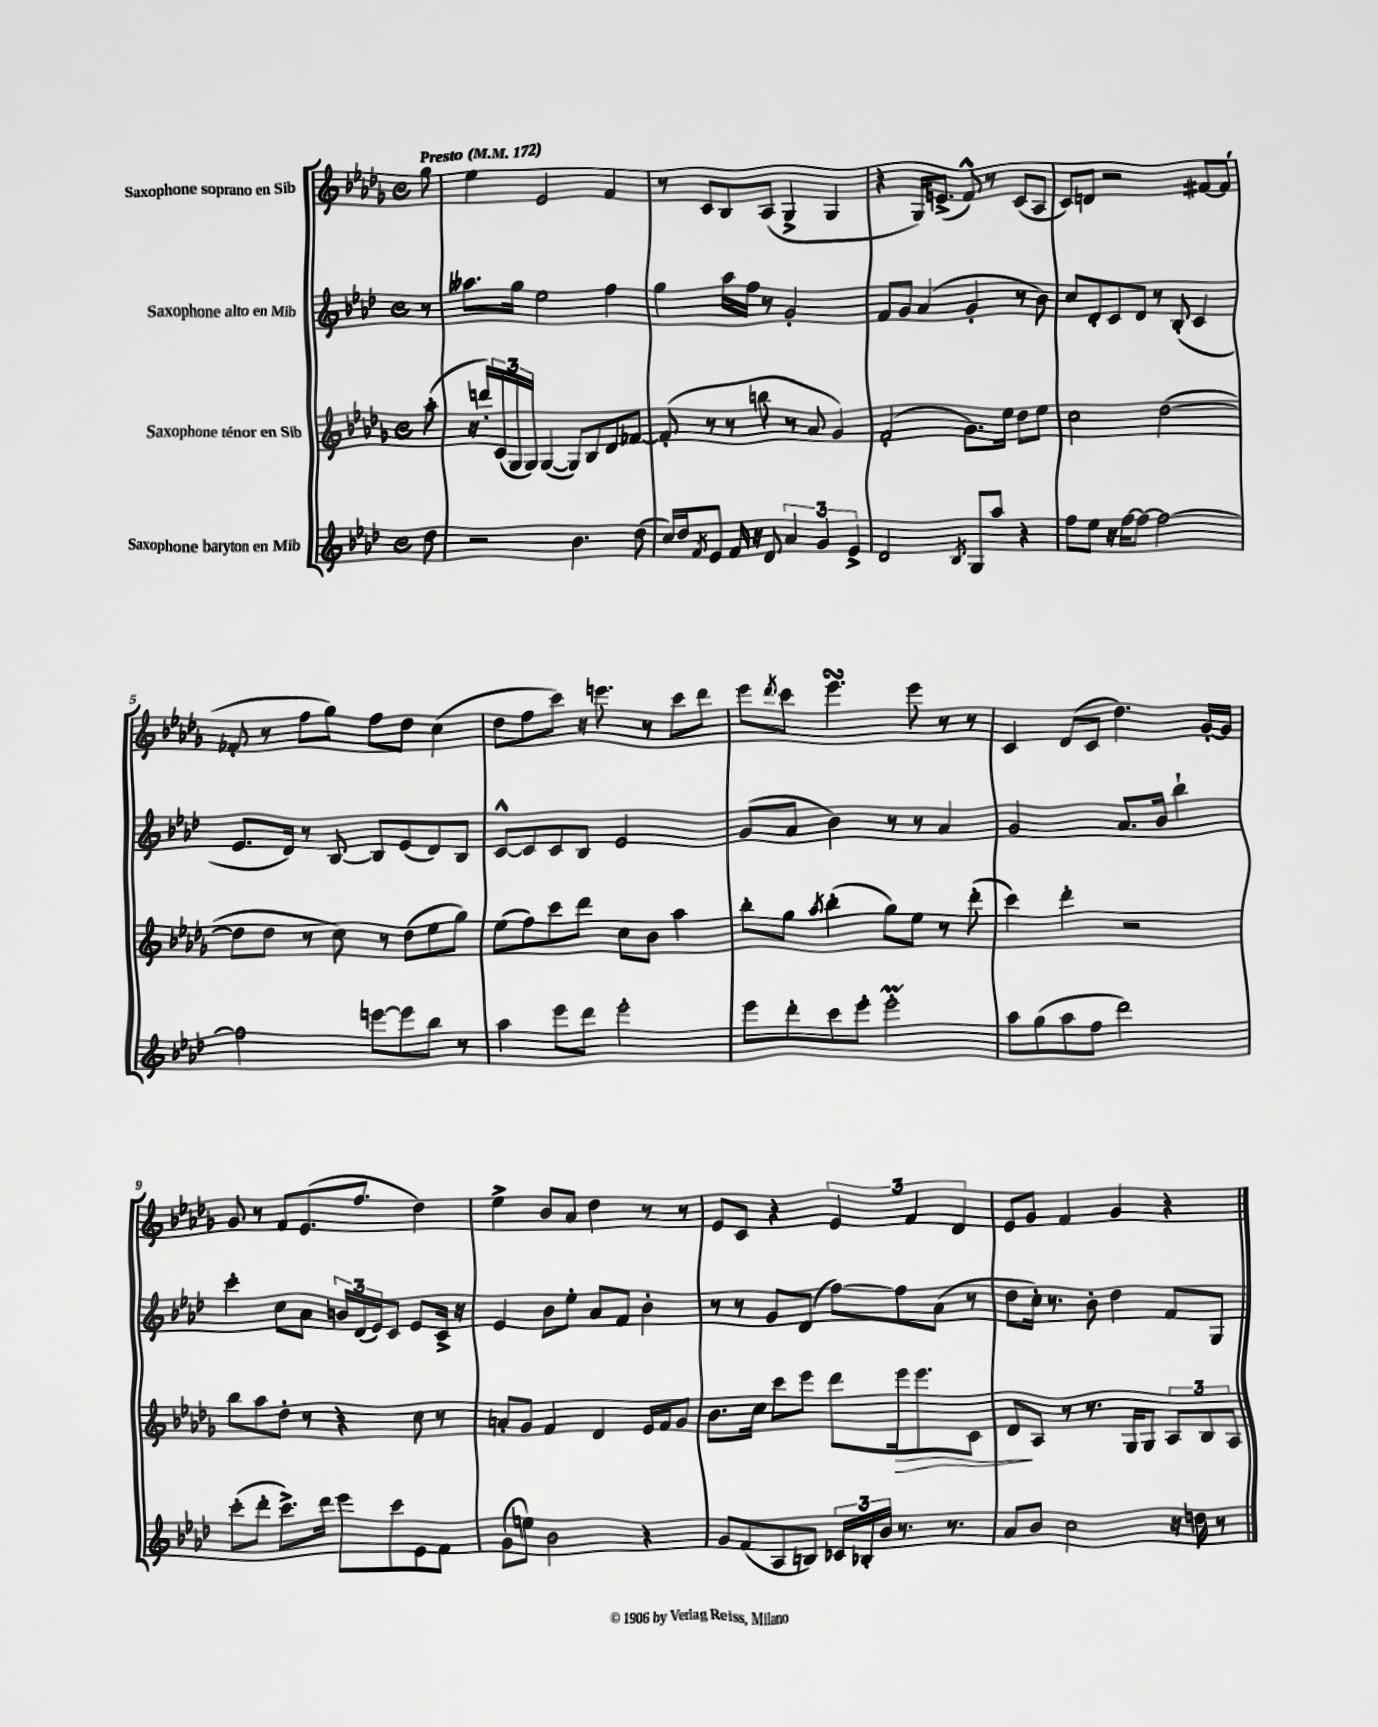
<<
\new StaffGroup <<
\new Staff = "s0" \with { instrumentName = "Saxophone soprano en Sib" } {
    \clef treble \key des \major \defaultTimeSignature \time 4/4 \partial 8 \tempo "Presto" 4 = 172
    ges''8 |
    ees''4 ees'2 f'4 |
    r8 c'8 bes8 aes8( ges4-> ges4 |
    r4 ges16) e'8.->( f'8-^) r8 c'8( aes8 |
    c'8) d'8 r2 fis'8~ fis'8( |
    fes'8-. r8 f''8 ges''8) f''8 des''8 c''4( |
    des''8 f''8 c'''8) r16 e'''8. r8 c'''8 des'''8 |
    ees'''8 \acciaccatura { des'''8 } c'''8 ees'''4.\turn ees'''8 r8 r8 |
    c'4 des'8( c'8 des''4.) ges'16~-. ges'16 |
    ges'8 r8 f'8 ees'8.( f''8. des''4) |
    ees''4-> bes'8 aes'8 des''4 r8 r8 |
    ees'8 c'8 r4 \tuplet 3/2 { ees'4 f'4 des'4 } |
    ees'8 ges'8 f'4 ges'4 r4 \bar "|." |
}
\new Staff = "s1" \with { instrumentName = "Saxophone alto en Mib" } {
    \clef treble \key aes \major \defaultTimeSignature \time 4/4 \partial 8
    r8 |
    aeses''8. g''16 ees''2 f''4 |
    g''4 aes''16 f''16 r8 g'2-. |
    f'8 g'8 aes'4( g'4-. r8 bes'8) |
    c''8 des'8-. c'8 des'8 r8 bes8-.( c'4 |
    ees'8. des'16) r8 bes8~ bes8 ees'8( des'8) bes8 |
    c'8~-^ c'8 c'8 bes8 ees'2 |
    g'8( aes'8 bes'4) r8 r8 aes'4 |
    g'2 aes'8. bes'16 bes''4-! |
    c'''4-. c''8 aes'8 \tuplet 3/2 { b'16 des'16( ees'16) } c'8 ees'8 c'16-> r16 |
    ees'4 bes'8 ees''8-. aes'8 f'8 bes'4-. |
    r8 r8 g'8 des'8( f''8~) f''8 aes'8( r8 |
    des''8 c''16-.) r8. bes'8-. des''4 f'8 g8 \bar "|." |
}
\new Staff = "s2" \with { instrumentName = "Saxophone ténor en Sib" } {
    \clef treble \key des \major \defaultTimeSignature \time 4/4 \partial 8
    aes''8-.( |
    r16 d'''16-.) \tuplet 3/2 { c'16( ges16 ges16) } ges4~( ges8) bes8 des'8 fes'8~ |
    fes'8-.( r8 r8 b''8 r8 aes'8 ges'4) |
    f'2-.( ges'8.) ees''16 des''8 ees''8 |
    c''2 des''2~( |
    des''8 des''8 r8 c''8) r8 des''8( ees''8 ges''8) |
    ees''8( f''8) c'''8 des'''8 c''8 bes'8 aes''4 |
    bes''8-. ges''8 \acciaccatura { aes''8 } bes''4-.( ges''8) ees''8 r8 des'''8-.( |
    c'''4) des'''4-. r2 |
    bes''8 aes''8 des''8-. r8 r4 c''8 r8 |
    a'8-. ges'8 f'4 des'4 ees'16 f'16 ges'8 |
    bes'8. c''16 c'''8 ees'''8 des'''8 ees'''16\> ees'''8. c'8 |
    des'8\! aes8 r8 r8. ges16 ges8 \tuplet 3/2 { aes8 bes8 aes8 } \bar "|." |
}
\new Staff = "s3" \with { instrumentName = "Saxophone baryton en Mib" } {
    \clef treble \key aes \major \defaultTimeSignature \time 4/4 \partial 8
    des''8 |
    r2 bes'4. des''8( |
    c''16) des''16 \acciaccatura { f'8 } ees'8 f'16 r16 des'8 \tuplet 3/2 { aes'4 g'4 ees'4-> } |
    des'2 \acciaccatura { bes8 } g8 aes''8 r4 |
    f''8 ees''8 r16 f''16~ f''8~ f''2~ |
    f''2 e'''8~ e'''8 bes''8 r8 |
    aes''4 ees'''8 des'''8 ees'''2-. |
    ees'''8 des'''8-. c'''8 ees'''8-. ees'''2-.\prall |
    aes''8 g''8( aes''8 f''8 des'''2) |
    c'''8-.( des'''8-. c'''8.->) des'''16 ees'''8 c'''8 ees'8 f'8 |
    g'8( e''8) bes'2 r4 |
    g'8 f'8( aes8 b8) \tuplet 3/2 { ces'16 bes16-. bes'16 } r8. r8. |
    aes'8 bes'8 c''2 r16 d''16 r8 \bar "|." |
}
>>
>>
